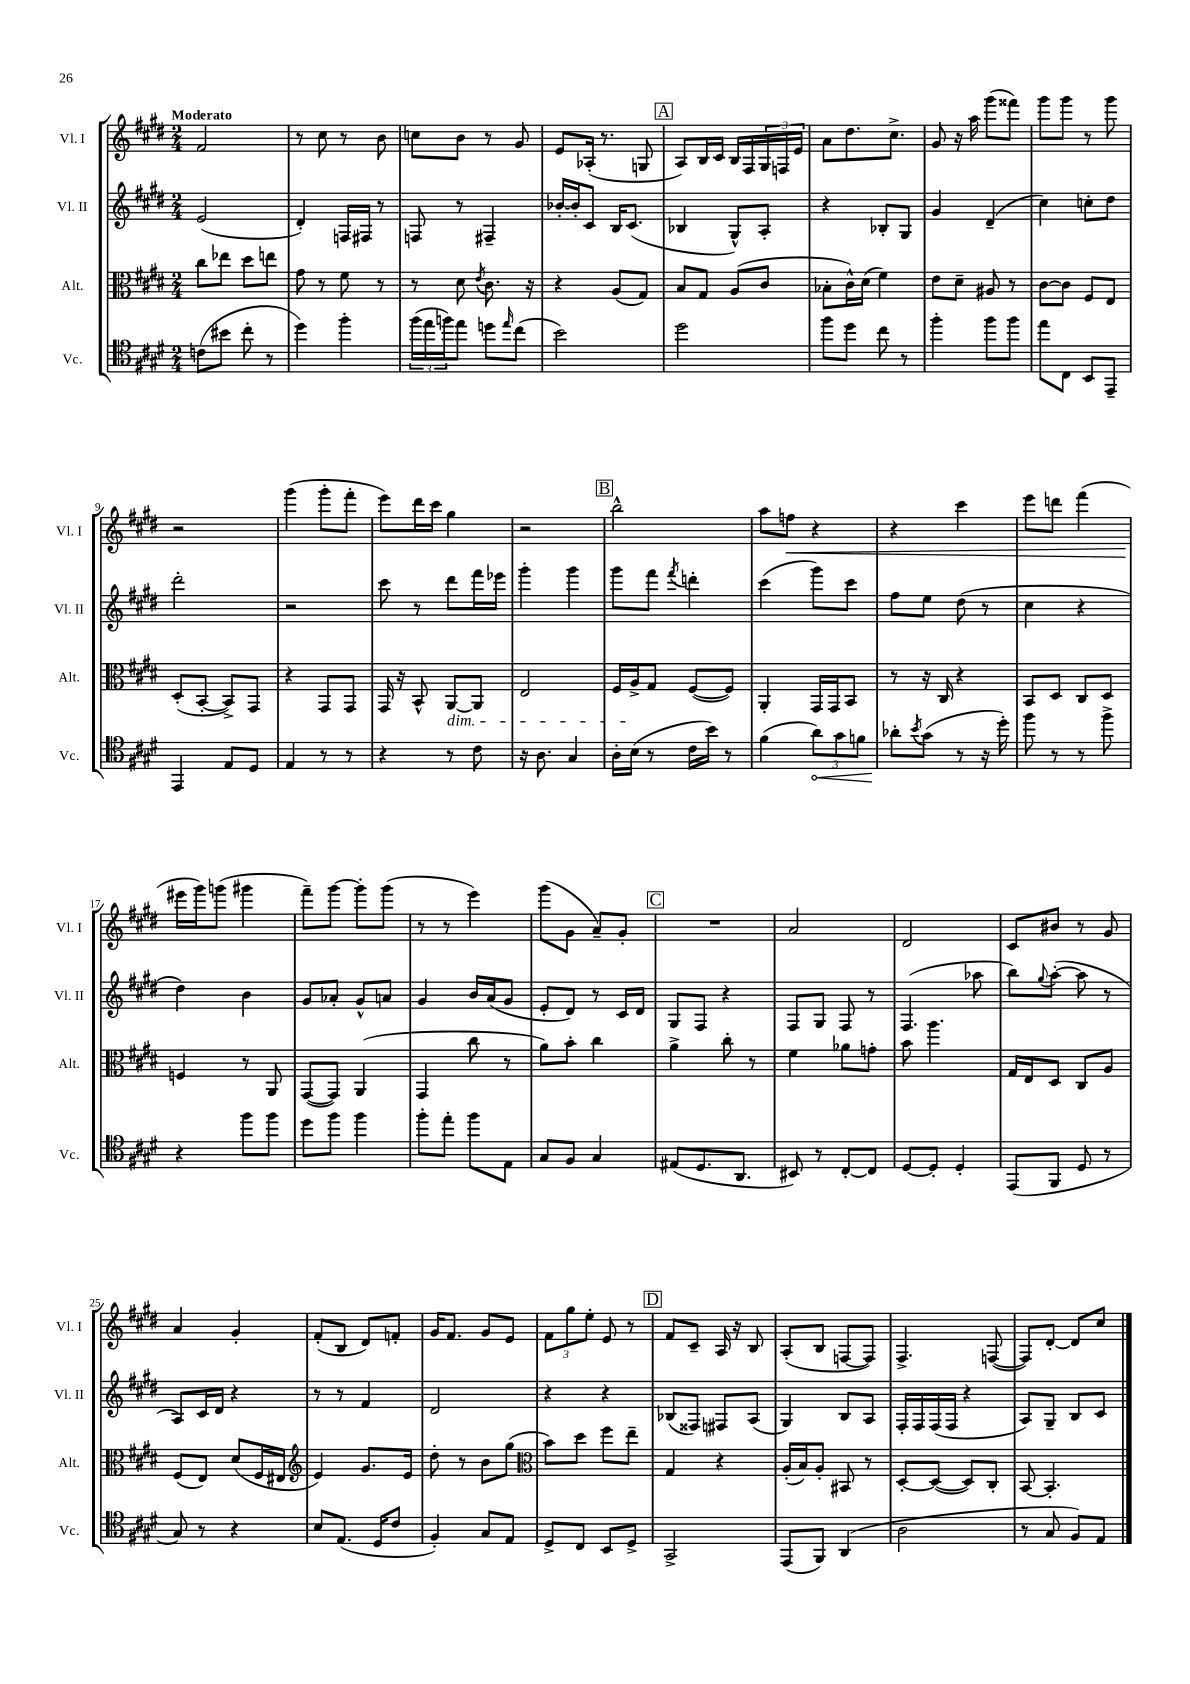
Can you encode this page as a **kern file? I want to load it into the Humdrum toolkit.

**kern	**kern	**kern	**kern
*staff4	*staff3	*staff2	*staff1
*clefC4	*clefC3	*clefG2	*clefG2
*k[f#c#g#d#]	*k[f#c#g#d#]	*k[f#c#g#d#]	*k[f#c#g#d#]
*M2/4	*M2/4	*M2/4	*M2/4
(8c	8cc#	(2e	2f#
8b#	8ee-	.	.
8cc#'	8dd#	.	.
8r	8ee	.	.
=	=	=	=
4dd#)	8g#	4d#')	8r
.	8r	.	8cc#
4ff#'	8f#	16F	8r
.	.	16F#	.
.	8r	8r	8b
=	=	=	=
(24ff#	8r	8F	8cc
24ee	.	.	.
24ff)	.	.	.
8ee	8d#	8r	8b
.	8qe	.	.
8dd	8.c#	4F#~	8r
16qqee	.	.	.
(8cc#	.	.	8g#
.	16r	.	.
=	=	=	=
2b)	4r	[16b-'	8e
.	.	16b-']	.
.	.	8c#	(16A-'
.	.	.	8.r
.	(8A	16B	.
.	.	(8.c#	.
.	8G#)	.	8G
=	=	=	=
2dd#	8B	4B-	8A)
.	8G#	.	16B
.	.	.	16c#
.	(8A	8G#^^)	16B
.	.	.	16F#
.	8c#	8A'	24G#
.	.	.	24F
.	.	.	24e
=	=	=	=
8ff#	8B-'	4r	8a
8dd#	16c#^^)	.	8.dd#
.	(16d#	.	.
8cc#	4f#)	8B-'	.
.	.	.	8.cc#^
8r	.	8G#	.
=	=	=	=
4ff#'	8e	4g#	8g#
.	8d#~	.	16r
.	.	.	16aa
8ff#	8A#	(4d#~	(8ggg#
8ff#	8r	.	8fff##)
=	=	=	=
8ee	[8c#	4cc#)	8ggg#
8C#	8c#]	.	8ggg#
8BB	8F#	8cc'	8r
8EE~	8E	8dd#	8ggg#
=	=	=	=
4EE	(8D#'	2ddd#'	2r
.	[8BB'	.	.
8E	8BB^])	.	.
8D#	8GG#	.	.
=	=	=	=
4E	4r	2r	(4ggg#
8r	8GG#	.	8ggg#'
8r	8GG#	.	8fff#'
=	=	=	=
4r	16GG#	8ccc#	8eee)
.	16r	.	.
.	8BB^^	8r	16ddd#
.	.	.	16ccc#
8r	[8AA	8ddd#	4gg#
8c#	8AA]	16fff#	.
.	.	16eee-	.
=	=	=	=
16r	2E	4ggg#'	2r
8.A	.	.	.
4G#	.	4ggg#	.
=	=	=	=
16A'	16F#	8ggg#	2bb^^
(16B	16A^	.	.
8r	8G#	8fff#	.
.	.	8qfff#	.
16c#	([8F#	4ddd'	.
16b)	.	.	.
8r	8F#])	.	.
=	=	=	=
(4f#	4AA'	(4ccc#	8aa
.	.	.	8ff
12a)	16GG#	8ggg#)	4r
.	16GG#	.	.
12g#	.	.	.
.	8BB	8ccc#	.
12f	.	.	.
=	=	=	=
8a-'	8r	8ff#	4r
8qb	.	.	.
(8g#	16r	8ee	.
.	16C#	.	.
8r	4r	(8dd#	4ccc#
16r	.	8r	.
16dd#')	.	.	.
=	=	=	=
8ff#	8BB	4cc#	8eee
8r	8D#	.	8ddd
8r	8C#	4r	(4fff#
8ff#^	8D#	.	.
=	=	=	=
4r	4F	4dd#)	16eee#
.	.	.	16ggg#)
.	.	.	(8ggg
8ff#	8r	4b	4ggg#
8ff#	8AA	.	.
=	=	=	=
8dd#	([8GG#	8g#	8fff#~)
8ff#	8GG#])	8a-'	[8ggg#
4ff#	(4AA	8g#^^	8ggg#']
.	.	8a	(8ggg#
=	=	=	=
8ff#'	4GG#	4g#	8r
8ee'	.	.	8r
8ff#	8cc#	16b	4eee)
.	.	(16a	.
8E	8r	8g#	.
=	=	=	=
8G#	8a)	8e'	(8ggg#
8F#	8b'	8d#)	8g#
4G#	4cc#	8r	8a~)
.	.	16c#	8g#'
.	.	16d#	.
=	=	=	=
(8E#	4a^	8G#	2r
8.D#	.	8F#	.
.	8cc#'	4r	.
8.AA	.	.	.
.	8r	.	.
=	=	=	=
8BB#)	4f#	8F#	2a
8r	.	8G#	.
[8C#'	8a-	8F#	.
8C#]	8g'	8r	.
=	=	=	=
[8D#	8b	(4.F#	2d#
8D#']	4.aa	.	.
4D#'	.	.	.
.	.	8aa-	.
=	=	=	=
(8EE	16G#	8bb)	8c#
.	16E	.	.
.	.	8qqgg#	.
8FF#	8D#	([8aa'	8b#
8D#	8C#	8aa]	8r
8r	8A	8r	8g#
=	=	=	=
8G#)	(8F#	8A)	4a
8r	8E)	16c#	.
.	.	16d#	.
4r	(8d#	4r	4g#'
.	16F#	.	.
.	16E#	.	.
=	=	=	=
*	*clefG2	*	*
8B	4e)	8r	(8f#'
(8.E	.	8r	8B
.	8.g#	4f#	8d#)
16D#	.	.	.
8c#	.	.	8f'
.	16e	.	.
=	=	=	=
4F#')	8dd#'	2d#	16g#
.	.	.	8.f#
.	8r	.	.
8G#	8b	.	8g#
8E	(8gg#	.	8e
=	=	=	=
*	*clefC3	*	*
8D#^	8b)	4r	12f#
.	.	.	12gg#
8C#	8dd#	.	.
.	.	.	12ee'
8BB	8ff#	4r	8e
8D#^	8ee~	.	8r
=	=	=	=
2GG#^	4G#	(8B-	8f#
.	.	8F##)	8c#~
.	4r	8F#	16A
.	.	.	16r
.	.	(8A	8B
=	=	=	=
(8EE	(16A'	4G#)	(8A'
.	16B)	.	.
8FF#)	8A'	.	8B
(4AA	8BB#	8B	[8F
.	8r	8A	8F])
=	=	=	=
2A	[8D#'	16F#'	4.F#^
.	.	16F#	.
.	(8D#_	(16F#	.
.	.	16F#	.
.	8D#])	4r	.
.	8C#'	.	([8F
=	=	=	=
8r	[8BB	8A)	8F])
8G#	4.BB']	8G#~	[8d#'
8F#)	.	8B	8d#]
8E	.	8c#	8cc#
==	==	==	==
*-	*-	*-	*-
